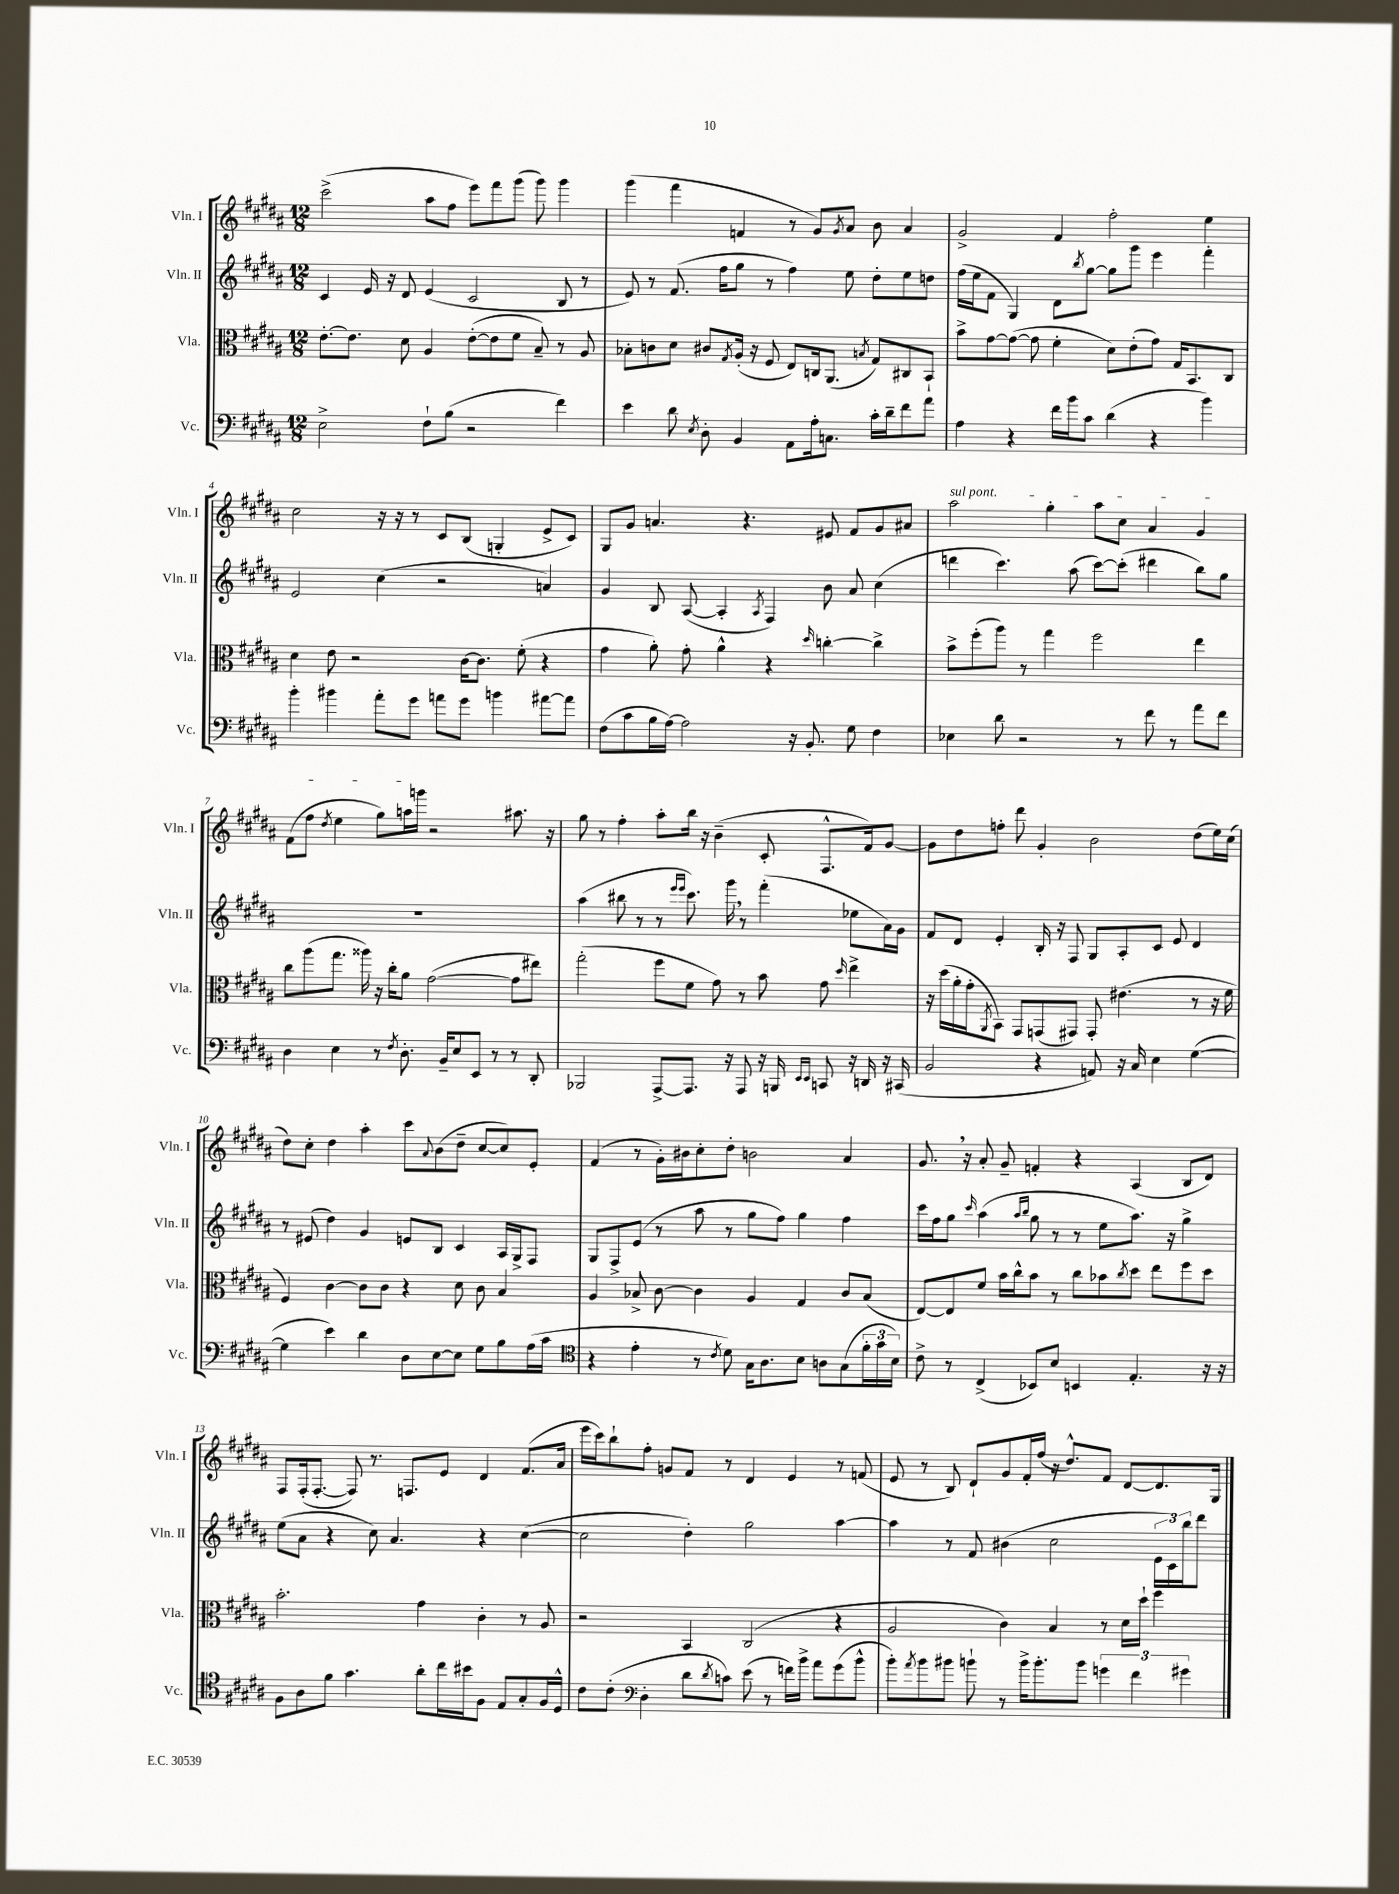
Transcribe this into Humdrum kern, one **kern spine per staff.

**kern	**kern	**kern	**kern
*staff4	*staff3	*staff2	*staff1
*clefF4	*clefC3	*clefG2	*clefG2
*k[f#c#g#d#a#]	*k[f#c#g#d#a#]	*k[f#c#g#d#a#]	*k[f#c#g#d#a#]
*M12/8	*M12/8	*M12/8	*M12/8
2E^	[8.e'	4c#	(2ccc#^
.	8.e]	.	.
.	.	16e	.
.	.	16r	.
.	8d#	8d#	.
8F#`	4A#	(4e	8aa#
(8B	.	.	8ff#
2r	([8e'	2c#	8eee)
.	8e]	.	8fff#
.	8f#	.	(8ggg#
.	8B~)	.	8ggg#)
4f#)	8r	8B	4ggg#
.	8A#	8r	.
=	=	=	=
4e	8B-'	8e)	(4ggg#
.	8c	8r	.
8d#	8d#	(8.f#	4fff#
8qE	.	.	.
8D#'	8c#	.	.
.	.	16ff#	.
.	8qG#	.	.
4BB	(16A#'	8gg#	4f
.	16r	.	.
.	8F#	8r	.
8AA#	8E)	4ff#)	8r
16A#'	16C	.	8g#)
8.C	(8.AA#	.	.
.	.	.	8qg#
.	.	8ee	8a#
.	8qB	.	.
16c#'	8G#)	8dd#'	8b
16d#~	.	.	.
8f#	8C#	8ee	4a#
8a#	8BB`	8dd	.
=	=	=	=
4A#	8b^	(16ff#	2g#^
.	.	16ee	.
.	[8g#	8f#	.
4r	(8g#_	4G#)	.
.	8g#]	.	.
16f#	4f#'	8d#	4f#
16b	.	.	.
.	.	8qbb	.
8c#	.	[8gg#	.
(4d#	8d#)	8gg#]	2ff#'
.	(8e'	8ggg#	.
4r	8g#)	4eee	.
.	16G#	.	.
.	8.BB	.	.
4b)	.	4fff#'	4ee
.	8C#	.	.
=	=	=	=
4b'	4d#	2e	2cc#
4b#	8e	.	.
.	2r	.	.
8a#'	.	(4cc#	16r
.	.	.	16r
8g#	.	.	8r
8a	.	2r	8c#
8g#	[16c#	.	(8B
.	8.c#]	.	.
4b	.	.	4G'
.	(8f#'	.	.
[8a#	4r	4a)	8e^
8a#]	.	.	8c#)
=	=	=	=
(8F#	4g#	4g#	8G#
8c#	.	.	8g#
16B	8a#')	8B	4.a
[16A#)	.	.	.
2A#]	8g#'	([8A#	.
.	4a#^^	4A#']	.
.	.	.	4.r
.	.	8qA#	.
.	4r	4F#)	.
16r	.	.	.
8.BB'	.	.	.
.	16qqdd#	.	.
.	[4cc'	8b	8e#
8G#	.	8a#	8f#
4F#	4cc^]	(4cc#	8g#
.	.	.	8a#
=	=	=	=
4E-	8b^	4ddd	2aa#
.	(8ff#'	.	.
8d#	8aa#)	4.ccc#)	.
2r	8r	.	.
.	4gg#	.	4gg#'
.	.	(8aa#	.
.	2ff#	[8ccc#)	8aa#
8r	.	(8ccc#']	8cc#
8f#	.	4ddd#	4a#
8r	.	.	.
8a#	4ee	8bb)	4g#
8f#	.	8gg#	.
=	=	=	=
4D#	8cc#	1.r	(8f#
.	(8aa#	.	8ff#
.	.	.	8qdd#
4E	8.gg#	.	4ee
.	16aa##)	.	.
8r	16r	.	8gg#)
.	16cc#'	.	.
8qF#	.	.	.
8.D#'	8a#	.	16aa
.	.	.	16ggg
.	([2g#	.	2r
16BB~	.	.	.
8E	.	.	.
8EE	.	.	.
8r	.	.	.
8r	8g#]	.	8.aa#
8DD#'	8ee#)	.	.
.	.	.	16r
=	=	=	=
2BBB-	(2gg#'	(4aa#	8gg#
.	.	.	8r
.	.	8bb#	4ff#'
.	.	8r	.
[8AAA#^	8ff#	8r	8aa#'
.	.	16qqeee	.
.	.	16qqeee	.
8.AAA#]	8f#	8.ccc#)	16bb
.	.	.	16r
.	8g#)	.	(4b~
16r	.	16ggg#	.
8AAA#	8r	8r	.
16r	8b	(4fff#'	8c#'
16BBB	.	.	.
16qqEE	.	.	.
16qqEE	.	.	.
8CC	8g#	.	8.F#^^
.	16qqdd#	.	.
16r	4ee^	8ee-	.
16DD	.	.	16f#)
16r	.	16a#)	[8g#
(16CC#	.	16g#	.
=	=	=	=
2BB	16r	8f#	8g#]
.	(16dd#	.	.
.	16a#'	8d#	8dd#
.	16g#'	.	.
.	8qAA#	.	.
.	8BB)	4e'	8ff'
.	8GG#	.	8ddd#
4r	(8GG	16B'	4g#'
.	.	16r	.
.	8GG#)	8F#	.
8AA)	8GG#'	8G#	2b
16r	(4.e#	8A#'	.
16C#	.	.	.
4E	.	8c#	.
.	.	8e	.
([4G#	8r	4d#	(8dd#
.	16r	.	16ee)
.	16f#	.	(16cc#
=	=	=	=
4G#]	4F#)	8r	8dd#)
.	.	(8e#	8cc#'
4e)	[4c#	4dd#)	4dd#
4d#	8c#]	4g#	4aa#'
.	8c#	.	.
8D#	4r	8e	8ccc#
.	.	.	8qqa#
[8E	.	8B	(8b
8E]	8d#	4c#	8dd#~
8G#	8c#	.	[8cc#
8B	4B	16A#	8cc#])
.	.	16G#^	.
(16A#	.	8F#	8e'
16c#	.	.	.
=	=	=	=
*clefC4	*	*	*
4r	4A#	8G#	(4f#
.	.	8F#^	.
4e'	8B-^	(8e	8r
.	[8c#	8r	16g#')
.	.	.	16b#
8r	4c#]	8aa#	8cc#'
8qc#	.	.	.
8d#)	.	8r	8dd#'
16G#	4A#	8gg#	2b
8.A#	.	.	.
.	.	8ff#)	.
8B	4G#	4gg#	.
8A	.	.	.
(8G#	8c#	4ff#	4a#
24f#'	(8B-	.	.
24g#	.	.	.
24B)	.	.	.
=	=	=	=
8c#^	[8E)	16ccc#	8.g#
.	.	16ff#	.
8r	8E]	8gg#	.
.	.	.	16r
.	.	16qqccc#	.
(4C#^	8f#	(4aa#	8a#'
.	16b	.	8g#~
.	16cc#^^	.	.
.	.	16qqaa#	.
.	.	16qqbb	.
8BB-)	8b	8gg#	4f'
8B	8r	8r	.
4BB	8cc#	8r	4r
.	8b-	8ee	.
.	8qcc#	.	.
4.E'	8dd#	8.aa#)	(4A#
.	8ee	.	.
.	.	16r	.
.	8ff#	4gg#^	8B
16r	8dd#	.	8d#)
16r	.	.	.
=	=	=	=
8F#	2.b'	(8ee	8F#
8A#	.	8a#	(16F#'
.	.	.	[8.F#'
8f#	.	4r	.
4.g#	.	.	8F#])
.	.	8cc#)	8.r
.	.	4.a#	.
.	.	.	8.F
8a#'	4g#	.	.
16cc#	.	.	8e
16b#	.	.	.
8F#	4c#'	4r	4d#
8E	.	.	.
8G#'	8r	([4cc#	(8.f#
16F#	8A#	.	.
16D#^^	.	.	16a#
=	=	=	=
8c#	2r	2cc#]	16eee
.	.	.	16ccc#)
(8c#'	.	.	8bb`
*clefF4	*	*	*
4D#'	.	.	8ff#'
.	.	.	8g
8d#	4BB	4dd#')	8f#
8qd#	.	.	.
8c)	.	.	8r
(8e	(2C#	2gg#	4d#
8r	.	.	.
16f)	.	.	4e
16b^	.	.	.
8a#	.	.	.
(8g#	4r	[4aa#	8r
8b^^	.	.	(8f
=	=	=	=
8b')	2A#	4aa#]	8e
8qa#	.	.	.
8b	.	.	8r
8b#	.	8r	8B)
8b`	.	8f#	8d#`
8r	4c#)	(4b#	8g#
16b^	.	.	16f#'
8.b'	.	.	(16ff#
.	4B	2cc#	16r
.	.	.	8.dd#^^)
8b	.	.	.
6g	8r	.	8f#
.	16d#	.	[8d#
6f#	.	.	.
.	16dd#`	.	.
.	4ff#	24e	8.d#]
.	.	24c#)	.
6g#	.	24bb	.
.	.	8ddd#	.
.	.	.	16G#
==	==	==	==
*-	*-	*-	*-
